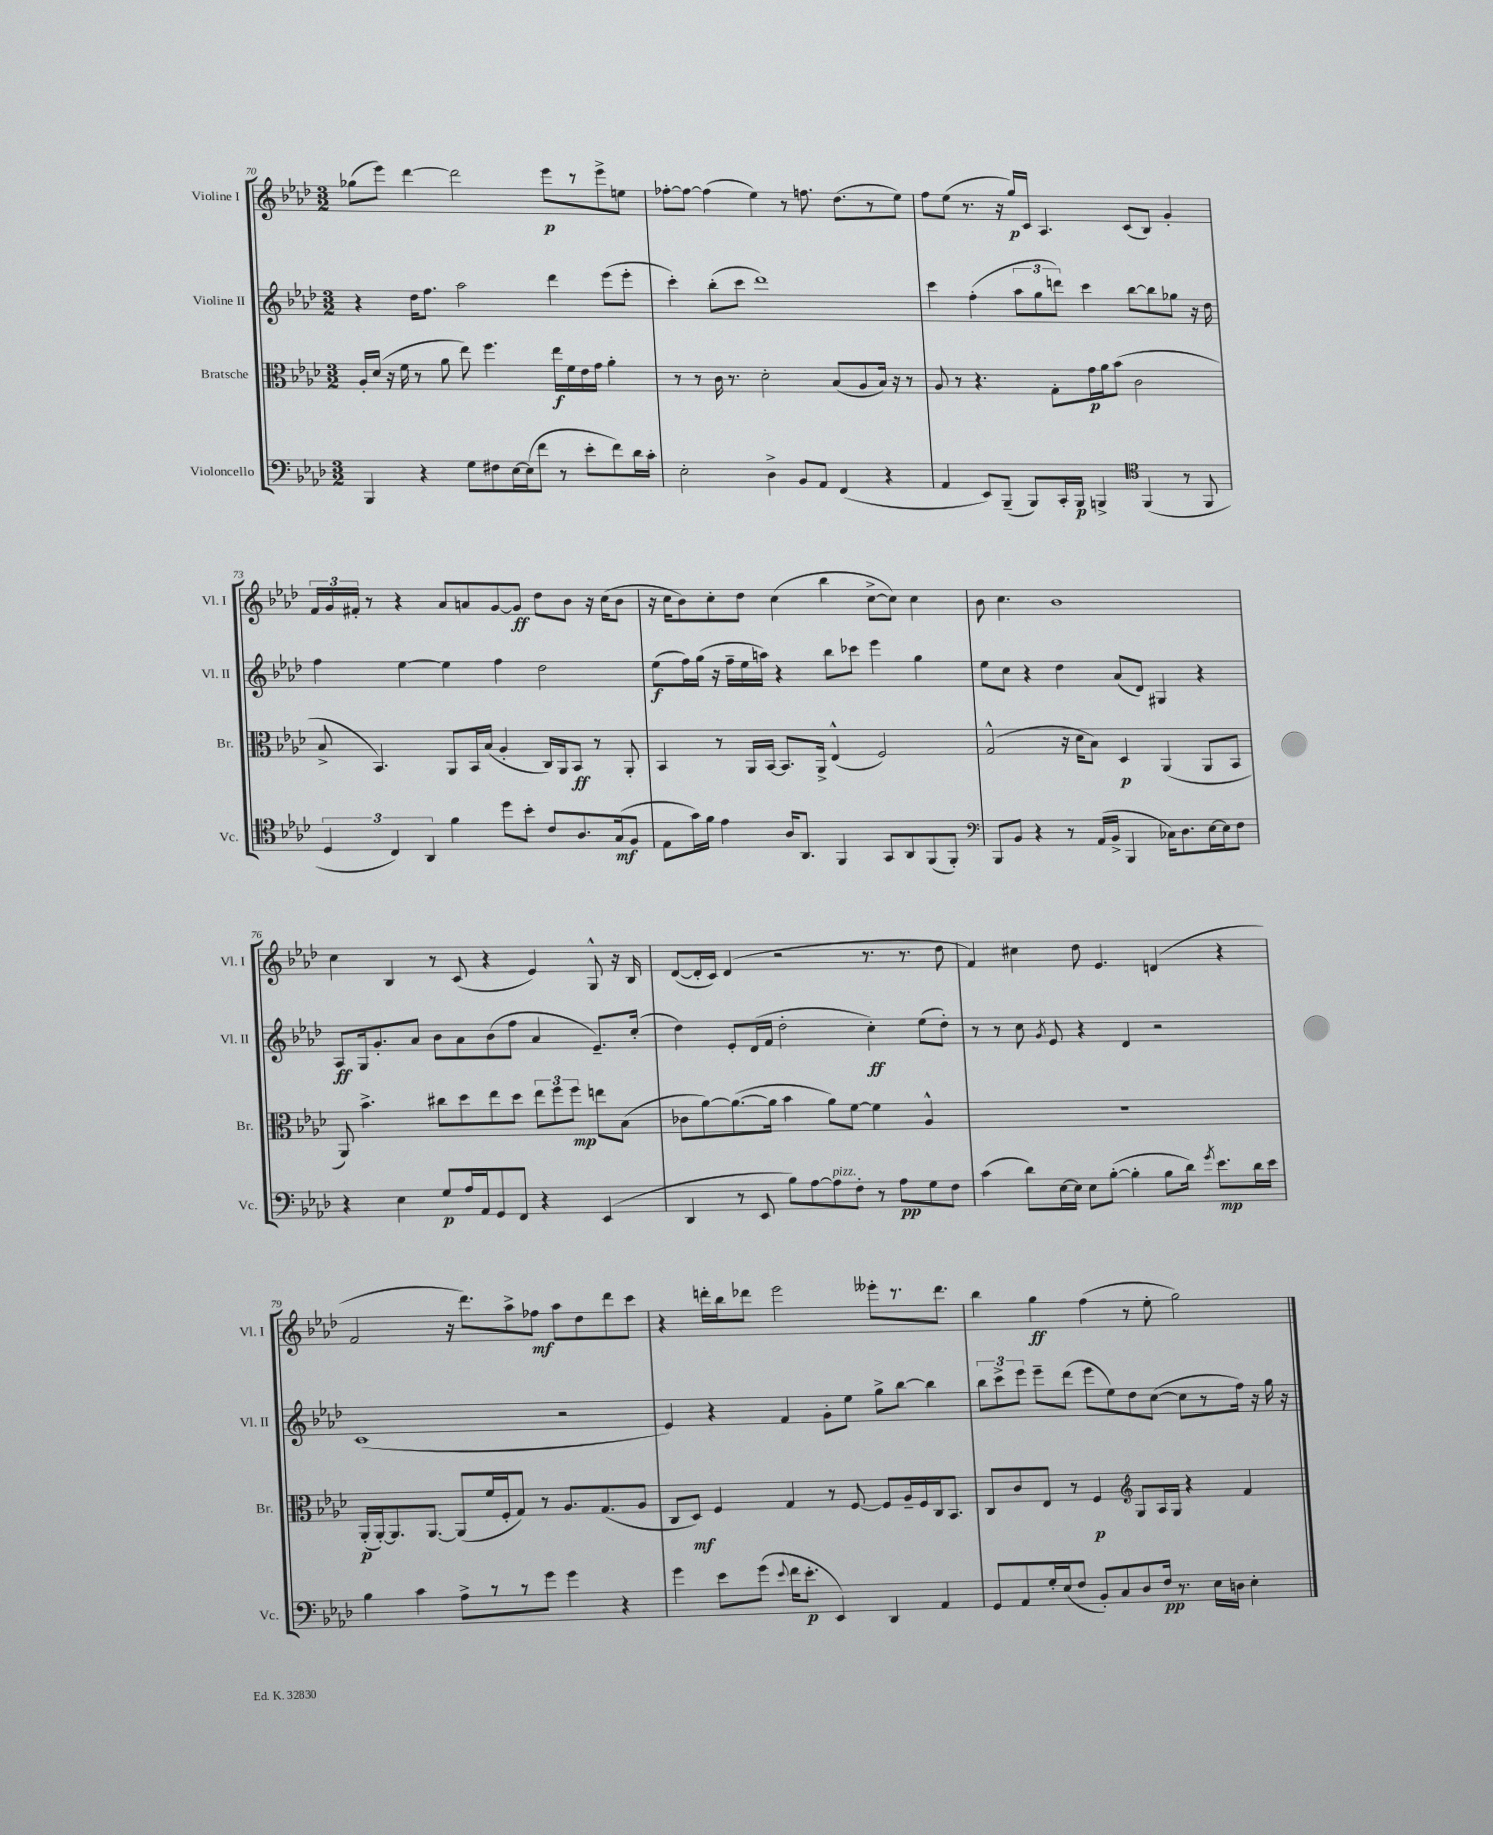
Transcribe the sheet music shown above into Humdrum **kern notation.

**kern	**kern	**kern	**kern
*staff4	*staff3	*staff2	*staff1
*clefF4	*clefC3	*clefG2	*clefG2
*k[b-e-a-d-]	*k[b-e-a-d-]	*k[b-e-a-d-]	*k[b-e-a-d-]
*M3/2	*M3/2	*M3/2	*M3/2
4BBB-	16A-'	4r	(8gg-
.	(16d-	.	.
.	16r	.	8eee-)
.	16f	.	.
4r	8r	16dd-	[4ddd-
.	.	8.ff	.
.	8a-	.	.
8G	8ee-)	2aa-	2ddd-]
8F#	4.ff	.	.
[16E-	.	.	.
(16E-]	.	.	.
8f	.	.	.
8r	16ee-	4ddd-	8eee-
.	16f	.	.
8e-'	16e-	.	8r
.	16g	.	.
8f)	4a-'	(8eee-	8eee-^
16d-	.	8eee-'	8ee
16c'	.	.	.
=	=	=	=
2E-'	8r	4ccc')	[8ff-'
.	8r	.	8ff-_
.	16c	(8bb-'	(4ff-]
.	8.r	.	.
.	.	8ccc	.
4D-^	2d-'	1ddd-)	4ee-)
8BB-	.	.	8r
8AA-	.	.	8.ff
(4FF	(8B-	.	.
.	.	.	(8.dd-
.	8A-	.	.
4r	16B-)	.	8r
.	16r	.	.
.	8r	.	8ee-)
=	=	=	=
4AA-	8A-	4ccc	8ff
.	8r	.	(8ee-
8EE-)	4.r	(4ff'	8.r
(8BBB-~	.	.	.
.	.	.	16r
8BBB-)	.	12aa-	16gg)
.	.	.	16c
.	.	12gg	.
16CC'	8G'	.	4.A-
.	.	12ddd)	.
16BBB-	.	.	.
4BBB^	16g	4ccc	.
.	16a-	.	.
.	(8b-	.	.
*clefC4	*	*	*
(4FF	2c	[8bb-	(8c
.	.	8bb-]	8B-)
8r	.	8gg-	4g'
8FF	.	16r	.
.	.	16dd-	.
=	=	=	=
6D-	8B-^	4ff	24f
.	.	.	24g
.	.	.	24f#'
.	4.BB-)	.	8r
6C)	.	.	.
.	.	[4ee-	4r
6AA-	.	.	.
4f	8AA-	4ee-]	8a-
.	16BB-	.	8a
.	(16B-	.	.
8dd-	4A-'	4ff	[8g
8b-'	.	.	8g]
8c	16C)	2dd-	8dd-
.	16AA-	.	.
8.A-	8BB-	.	8b-
.	8r	.	16r
(16G	.	.	(16cc
8F	8AA-'	.	8b-
=	=	=	=
8E-	4BB-	(8ee-	16r
.	.	.	16cc
16g)	.	16ff)	8b-)
16f	.	(16gg	.
4e-	8r	16r	8cc'
.	.	16ff~	.
.	16AA-	16ee-	8dd-
.	[16BB-	16aa)	.
16A-	8.BB-]	4r	(4cc
8.AA-	.	.	.
.	16AA-^	.	.
4FF	(4E-^^	8bb-	4bb-
.	.	8ccc-	.
8GG	2F)	4eee-	[8cc^
8AA-	.	.	8cc])
(8FF	.	4gg	4cc
8FF')	.	.	.
=	=	=	=
*clefF4	*	*	*
8BBB-	(2G^^	8ee-	8b-
8BB-	.	8cc	4.cc
4r	.	4r	.
8r	16r	4dd-	1b-
.	16d-	.	.
(16AA-	8B-)	.	.
16BB-^	.	.	.
4BBB-	4D-	(8a-	.
.	.	8d-)	.
16C-)	(4AA-	4G#	.
8.D-	.	.	.
[16E-	8AA-	4r	.
16E-]	.	.	.
8F	8BB-	.	.
=	=	=	=
4r	8AA-)	8A-	4cc
.	4.b-^	16G	.
.	.	8.g'	.
4E-	.	.	4B-
.	.	8a-	.
8G	8cc#	8b-	8r
16A-	8dd-	8a-	(8c
16AA-	.	.	.
8GG	8ee-	(8b-	4r
8FF	8dd-	8ff	.
4r	12ee-	4a-	4e-)
.	12ff	.	.
.	12ff	.	.
(4EE-	8ee	8.e-~)	8G^^
.	(8B-	.	16r
.	.	(16cc'	16B-
=	=	=	=
4DD-	8c-	4dd-)	([8d-
.	[8a-)	.	16d-']
.	.	.	16c)
8r	(8.a-_	8e-'	(4d-
8EE-	.	(16d-	.
.	16a-]	16f	.
8B-)	4b-	2dd-'	2r
[8A-	.	.	.
8A-]	8a-)	.	.
8F'	[8f	.	.
8r	4f]	4cc')	8.r
8A-	.	.	.
.	.	.	8.r
8G	4A-^^	(8ee-	.
8F	.	8dd-')	8dd-
=	=	=	=
(4c	1.r	8r	4f)
.	.	8r	.
8d-)	.	8cc	4cc#
.	.	8qg	.
[16E-	.	8e-	.
16E-]	.	.	.
8E-	.	4r	8dd-
([8B-'	.	.	4.e-
4B-']	.	4d-	.
8B-	.	2r	(4d
16d-)	.	.	.
8qg	.	.	.
8.e-	.	.	.
.	.	.	4r
16d-	.	.	.
16e-	.	.	.
=	=	=	=
4B-	(16AA-'	(1c	2f
.	[16AA-')	.	.
.	8.AA-]	.	.
4c	.	.	.
.	[8.AA-	.	.
8A-^	(8AA-]	.	16r
.	.	.	8.ddd-)
8r	16f	.	.
.	16F'	.	.
8r	8G)	.	8aa-^
8g	8r	.	8ff-
4g	8.A-	2r	8aa-
.	.	.	8dd-
.	(8.G	.	.
4r	.	.	8ddd-
.	8A-	.	8ccc
=	=	=	=
4g	8C	4e-)	4r
.	8D-)	.	.
8e-	4F	4r	16ddd'
.	.	.	16bb-
(8g	.	.	8ddd-
8qqe-	.	.	.
16f	4G	4f	2eee-
8.e-'	.	.	.
4EE-)	8r	8g'	.
.	[8F	8ee-	.
4DD-	8F]	8gg^	8eee--'
.	16A-~	[8bb-	8.r
.	16F	.	.
4AA-	16C	4bb-]	.
.	8.BB-	.	8.ddd-
=	=	=	=
8GG	8C	12bb-	4bb-
.	.	12ccc^	.
8AA-	8c	.	.
.	.	12eee-	.
16G'	8E-	8eee-~	4gg
(16E-	.	.	.
8F	8r	(8ddd-	.
8BB-')	4F	8eee-	(4ff
8C	.	8ee-)	.
*	*clefG2	*	*
8D-	8G	8dd-	8r
16F	16A-	([8cc	8ee-'
8.r	16G	.	.
.	4r	8cc]	2gg)
16E-	.	8r	.
16D	.	.	.
4E-'	4f	16ff)	.
.	.	16r	.
.	.	16gg	.
.	.	16r	.
==	==	==	==
*-	*-	*-	*-
